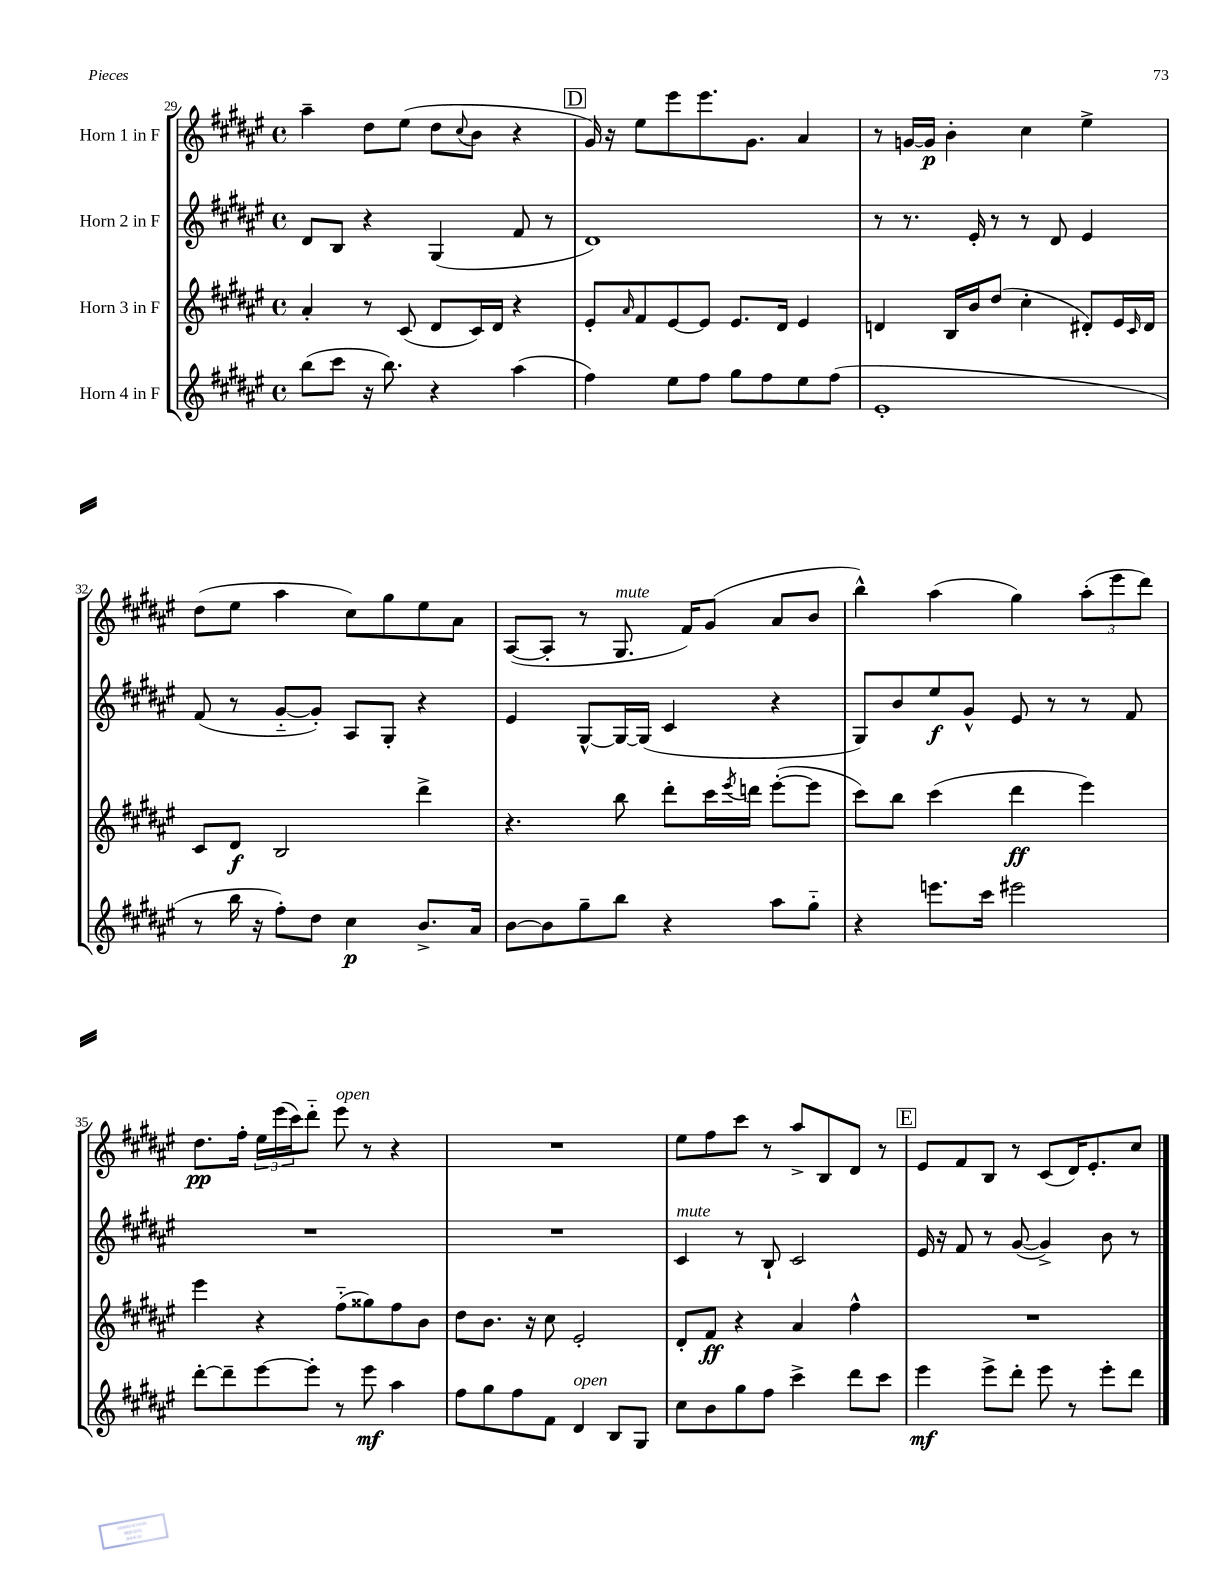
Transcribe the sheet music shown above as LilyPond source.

<<
\new StaffGroup <<
\new Staff = "s0" \with { instrumentName = "Horn 1 in F" } {
    \clef treble \key fis \major \defaultTimeSignature \time 4/4
    ais''4-- dis''8 eis''8( dis''8 \appoggiatura { cis''8 } b'8 r4 |
    \mark \markup { \box "D" } gis'16) r16 eis''8 eis'''8 eis'''8. gis'8. ais'4 |
    r8 g'16~ g'16\p b'4-. cis''4 eis''4-> |
    dis''8( eis''8 ais''4 cis''8) gis''8 eis''8 ais'8 |
    ais8~( ais8-. r8 gis8.^\markup { \italic "mute" } fis'16) gis'8( ais'8 b'8 |
    b''4-^) ais''4( gis''4) \tuplet 3/2 { ais''8-.( eis'''8 dis'''8) } |
    dis''8.\pp fis''16-. \tuplet 3/2 { eis''16 eis'''16( cis'''16) } dis'''8-_ eis'''8^\markup { \italic "open" } r8 r4 |
    R1 |
    eis''8 fis''8 cis'''8 r8 ais''8-> b8 dis'8 r8 |
    \mark \markup { \box "E" } eis'8 fis'8 b8 r8 cis'8( dis'16) eis'8.-. cis''8 \bar "|." |
}
\new Staff = "s1" \with { instrumentName = "Horn 2 in F" } {
    \clef treble \key fis \major \defaultTimeSignature \time 4/4
    dis'8 b8 r4 gis4( fis'8 r8 |
    \mark \markup { \box "D" } dis'1) |
    r8 r8. eis'16-. r8 r8 dis'8 eis'4 |
    fis'8( r8 gis'8~-_ gis'8-.) ais8 gis8-. r4 |
    eis'4 gis8~-^ gis16~ gis16( cis'4 r4 |
    gis8) b'8 eis''8\f gis'8-^ eis'8 r8 r8 fis'8 |
    R1 |
    R1 |
    cis'4^\markup { \italic "mute" } r8 b8-! cis'2 |
    \mark \markup { \box "E" } eis'16 r16 fis'8 r8 gis'8~( gis'4->) b'8 r8 \bar "|." |
}
\new Staff = "s2" \with { instrumentName = "Horn 3 in F" } {
    \clef treble \key fis \major \defaultTimeSignature \time 4/4
    ais'4-. r8 cis'8( dis'8 cis'16) dis'16 r4 |
    \mark \markup { \box "D" } eis'8-. \grace { ais'16 } fis'8 eis'8~ eis'8 eis'8. dis'16 eis'4 |
    d'4 b16 b'16 dis''8( cis''4-. dis'8-.) eis'16 \grace { cis'16 } dis'16 |
    cis'8 dis'8\f b2 dis'''4-> |
    r4. b''8 dis'''8-. cis'''16 \acciaccatura { eis'''8 } d'''16 eis'''8~-.( eis'''8 |
    cis'''8) b''8 cis'''4( dis'''4\ff eis'''4) |
    eis'''4 r4 fis''8-_( gisis''8) fis''8 b'8 |
    dis''8 b'8. r16 cis''8 eis'2-. |
    dis'8-. fis'8\ff r4 ais'4 fis''4-^ |
    \mark \markup { \box "E" } R1 \bar "|." |
}
\new Staff = "s3" \with { instrumentName = "Horn 4 in F" } {
    \clef treble \key fis \major \defaultTimeSignature \time 4/4
    b''8( cis'''8 r16 b''8.) r4 ais''4( |
    \mark \markup { \box "D" } fis''4) eis''8 fis''8 gis''8 fis''8 eis''8 fis''8( |
    eis'1-. |
    r8 b''16 r16 fis''8-.) dis''8 cis''4\p b'8.-> ais'16 |
    b'8~ b'8 gis''8-- b''8 r4 ais''8 gis''8-_ |
    r4 e'''8. cis'''16 eis'''2 |
    dis'''8~-. dis'''8-- eis'''8~ eis'''8-. r8 eis'''8\mf ais''4 |
    fis''8 gis''8 fis''8 fis'8 dis'4^\markup { \italic "open" } b8 gis8 |
    cis''8 b'8 gis''8 fis''8 cis'''4-> dis'''8 cis'''8 |
    \mark \markup { \box "E" } eis'''4\mf eis'''8-> dis'''8-. eis'''8 r8 eis'''8-. dis'''8 \bar "|." |
}
>>
>>
\layout { \context { \Score currentBarNumber = #29 } }
